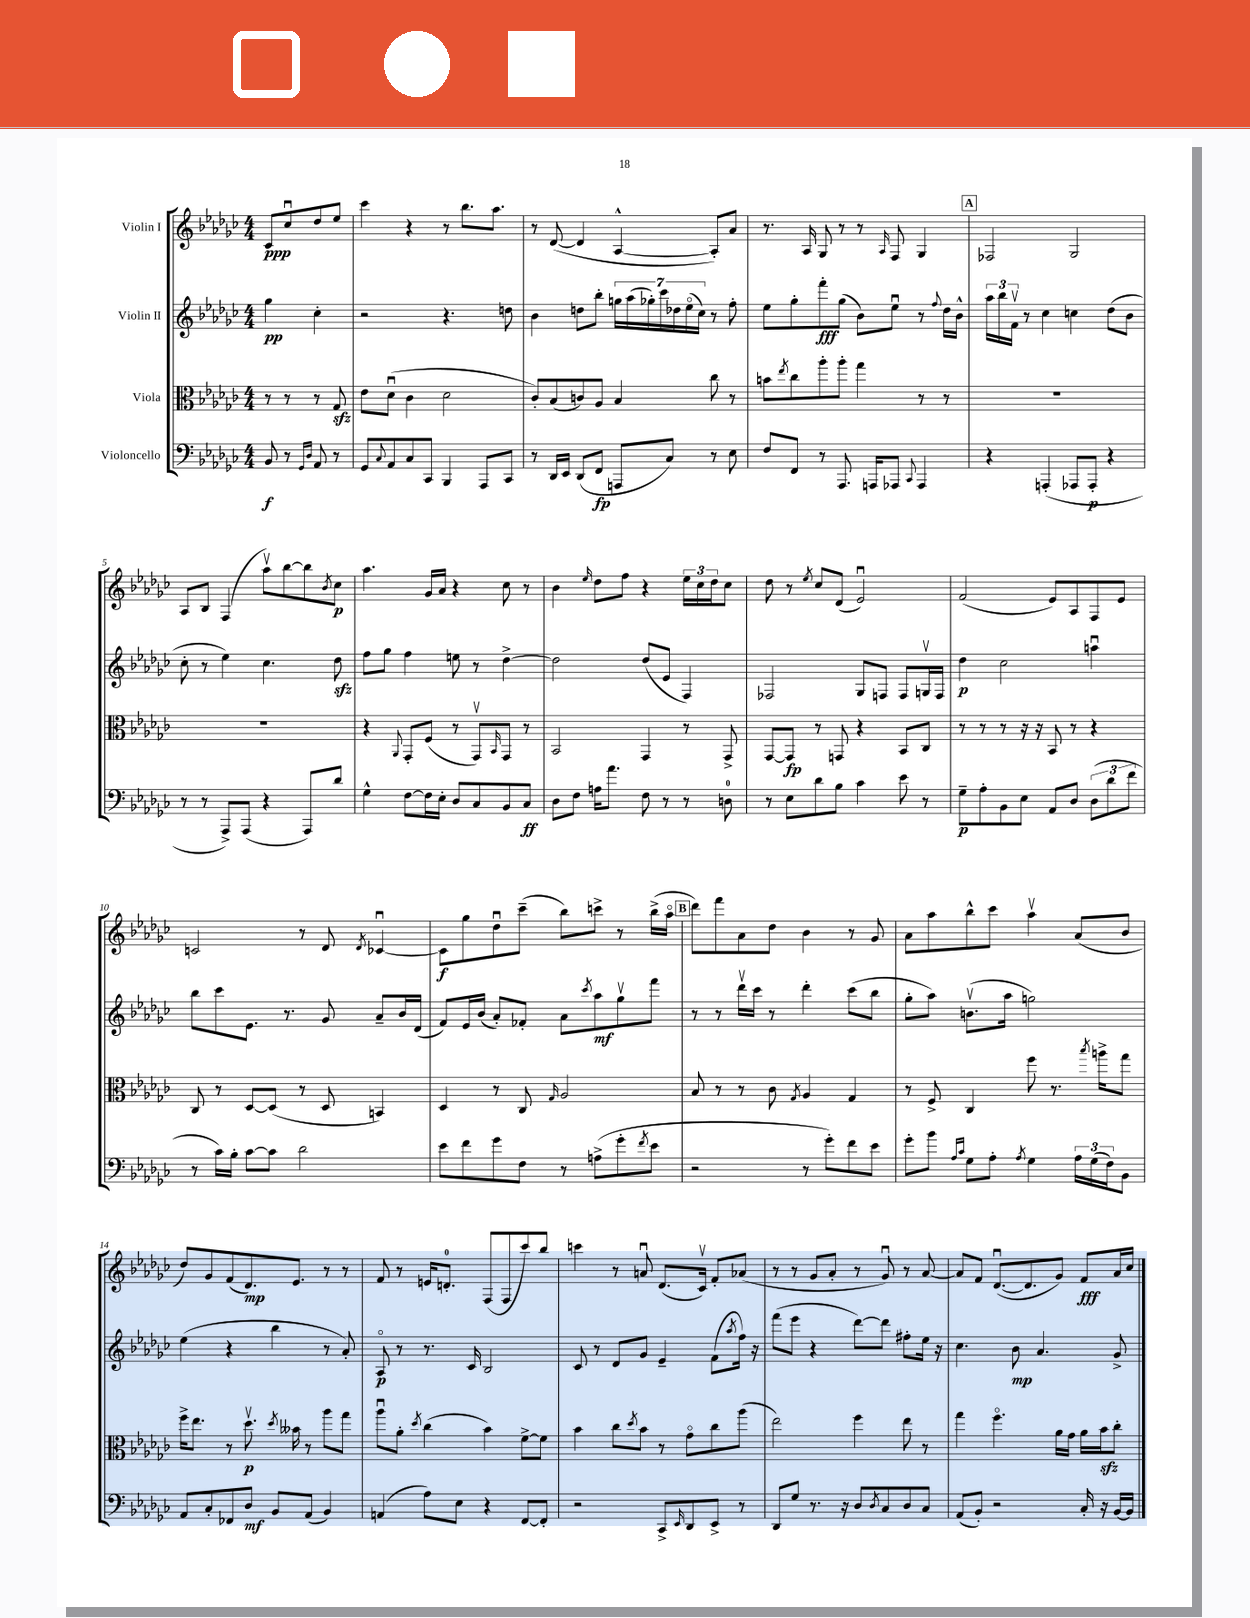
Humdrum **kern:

**kern	**dynam	**kern	**dynam	**kern	**dynam	**kern	**dynam
*part4	*part4	*part3	*part3	*part2	*part2	*part1	*part1
*staff4	*staff4	*staff3	*staff3	*staff2	*staff2	*staff1	*staff1
*I"Violoncello	*	*I"Viola	*	*I"Violin II	*	*I"Violin I	*
*clefF4	*	*clefC3	*	*clefG2	*	*clefG2	*
*k[b-e-a-d-g-c-]	*	*k[b-e-a-d-g-c-]	*	*k[b-e-a-d-g-c-]	*	*k[b-e-a-d-g-c-]	*
*M4/4	*	*M4/4	*	*M4/4	*	*M4/4	*
=	=	=	=	=	=	=	=
8BB-/	f	8r	.	4gg-\	pp	8c-/L	ppp
8r	.	8r	.	.	.	8cc-u/	.
16qqGG-/LL	.	.	.	.	.	.	.
16qqD-/JJ	.	.	.	.	.	.	.
8AA-/	.	8r	.	4cc-'\	.	8dd-/	.
8r	.	8G-zz/	.	.	.	8ee-/J	.
=1	=1	=1	=1	=1	=1	=1	=1
8GG-/L	.	8e-\L	.	2r	.	4ccc-\	.
8qqC-/	.	.	.	.	.	.	.
8AA-/	.	(8d-u\J	.	.	.	.	.
8C-/	.	4c-\	.	.	.	4r	.
8CC-/J	.	.	.	.	.	.	.
4BBB-/	.	2d-\	.	4.r	.	8r	.
.	.	.	.	.	.	8.bb-\L	.
8AAA-/L	.	.	.	.	.	.	.
.	.	.	.	.	.	8.aa-\J	.
8CC-/J	.	.	.	8ddn\	.	.	.
=2	=2	=2	=2	=2	=2	=2	=2
8r	.	8c-'/L)	.	4b-\	.	8r	.
16DD-/LL	.	(8B-/	.	.	.	([8d-/	.
16EE-/JJ	.	.	.	.	.	.	.
(8DD-/L	.	8cn/)	.	8ddn\L	.	4d-/]	.
8FF/J	fp	8A-/J	.	8bb-'\J	.	.	.
8AAAn/L	.	4B-/	.	28ggn\LL	.	[4A-^^/	.
.	.	.	.	(28aa-\	.	.	.
.	.	.	.	28gg-X'\)	.	.	.
.	.	.	.	28ccc-\	.	.	.
8C-/J)	.	.	.	.	.	.	.
.	.	.	.	28dd-X\	.	.	.
.	.	.	.	(28ee-\	.	.	.
.	.	.	.	28cc-\JJ)	.	.	.
8r	.	8cc-\	.	8r	.	8A-'/L])	.
8E-\	.	8r	.	8ff'\	.	8a-/J	.
=3	=3	=3	=3	=3	=3	=3	=3
8F/L	.	8bn\L	.	8ee-\L	.	8.r	.
.	.	8qee-/	.	.	.	.	.
8FF/J	.	8cc-\	.	8gg-'\	.	.	.
.	.	.	.	.	.	16A-/	.
8r	.	8aa-'\	.	8fff'\	fff	8G-/	.
8.AAA-/	.	8aa-'\J	.	(8gg-\J	.	8r	.
.	.	4gg-\	.	8b-\L)	.	8r	.
16AAAn/KL	.	.	.	.	.	.	.
.	.	.	.	.	.	16qqA-/	.
8AAA-X/J	.	.	.	8ee-u\J	.	8F/	.
8qqCC-/	.	.	.	.	.	.	.
4AAA-/	.	8r	.	8r	.	4G-/	.
.	.	.	.	8qqff/	.	.	.
.	.	8r	.	16dd-\LL	.	.	.
.	.	.	.	16b-^^\JJ	.	.	.
!!LO:REH:place=s1:t=A
=4	=4	=4	=4	=4	=4	=4	=4
4r	.	1r	.	24aa-\LL	.	2F-X/	.
.	.	.	.	24bb-\	.	.	.
.	.	.	.	24fv\JJ	.	.	.
.	.	.	.	8r	.	.	.
(4AAAn'/	.	.	.	4cc-\	.	.	.
8AAA-X/L	.	.	.	4ccn\	.	2G-/	.
8AAA-'/J	p	.	.	.	.	.	.
4r	.	.	.	(8dd-\L	.	.	.
.	.	.	.	8b-\J	.	.	.
!!LO:LB:g=z
=5	=5	=5	=5	=5	=5	=5	=5
8r	.	1r	.	8cc-'\	.	8A-/L	.
8r	.	.	.	8r	.	8B-/J	.
8AAA-^/L)	.	.	.	4ee-\)	.	(4F/	.
(8AAA-/J	.	.	.	.	.	.	.
4r	.	.	.	4.cc-\	.	8aa-v\L)	.
.	.	.	.	.	.	[8bb-\	.
8AAA-/L)	.	.	.	.	.	8bb-\]	.
.	.	.	.	.	.	8qb-/	.
8d-/J	.	.	.	8dd-zz\	.	8cc-\J	p
=6	=6	=6	=6	=6	=6	=6	=6
4G-^^\	.	4r	.	8ff\L	.	4.aa-\	.
.	.	.	.	8gg-\J	.	.	.
.	.	8qqAA-/	.	.	.	.	.
[8F\L	.	8GG-'/L	.	4ff\	.	.	.
16F\L]	.	(8F/J	.	.	.	16g-/LL	.
16E-'\JJ	.	.	.	.	.	16a-/JJ	.
8D-/L	.	8r	.	8een\	.	4r	.
8C-/	.	8GG-v/L)	.	8r	.	.	.
.	.	16qqBB-/	.	.	.	.	.
8BB-/	.	8GG-/J	.	[4dd-^\	.	8cc-\	.
8C-/J	ff	8r	.	.	.	8r	.
=7	=7	=7	=7	=7	=7	=7	=7
8D-\L	.	2BB-/	.	2dd-\]	.	4b-\	.
8F\J	.	.	.	.	.	.	.
.	.	.	.	.	.	16qqee-/	.
16An\KL	.	.	.	.	.	8dd-\L	.
8.a-\J	.	.	.	.	.	.	.
.	.	.	.	.	.	8ff\J	.
8F\	.	4GG-/	.	(8dd-/L	.	4r	.
8r	.	.	.	8e-/J	.	.	.
8r	.	8r	.	4F/)	.	24ee-\LL	.
.	.	.	.	.	.	24cc-\	.
.	.	.	.	.	.	24dd-\J	.
8Dn\	.	8GG-^/	.	.	.	8cc-\J	.
=8	=8	=8	=8	=8	=8	=8	=8
8r	.	[8GG-/L	.	2F-X/	.	8dd-\	.
8E-\L	.	8GG-/J]	fp	.	.	8r	.
.	.	.	.	.	.	8qee-/	.
8d-\	.	8r	.	.	.	8cc-/L	.
8B-\J	.	8GGn/	.	.	.	(8d-/J	.
4c-\	.	4r	.	8G-/L	.	2e-u/)	.
.	.	.	.	8Fn/J	.	.	.
8e-\	.	8BB-/L	.	8F/L	.	.	.
8r	.	8C-/J	.	16Gnv/L	.	.	.
.	.	.	.	16F/JJ	.	.	.
=9	=9	=9	=9	=9	=9	=9	=9
8G-~\L	p	8r	.	4dd-\	p	(2f/	.
8A-'\	.	8r	.	.	.	.	.
8BB-\	.	8r	.	2cc-\	.	.	.
8E-\J	.	16r	.	.	.	.	.
.	.	16r	.	.	.	.	.
8AA-/L	.	8BB-/	.	.	.	8e-/L)	.
8D-/J	.	8r	.	.	.	8A-/	.
(12D-\L	.	4r	.	4aanu\	.	8F/	.
12d-\	.	.	.	.	.	.	.
.	.	.	.	.	.	8e-/J	.
12f\J	.	.	.	.	.	.	.
!!LO:LB:g=z
=10	=10	=10	=10	=10	=10	=10	=10
8r	.	8C-/	.	8bb-\L	.	2cn/	.
16c-\LL)	.	8r	.	8ccc-\	.	.	.
16B-'\JJ	.	.	.	.	.	.	.
[8c-\L	.	[8D-/L	.	8.e-\J	.	.	.
8c-\J]	.	(8D-/J]	.	.	.	.	.
.	.	.	.	8.r	.	.	.
2d-\	.	8r	.	.	.	8r	.
.	.	8D-/	.	8g-/	.	8d-/	.
.	.	.	.	.	.	8qd-/	.
.	.	4BBn/)	.	8a-~/L	.	[4c-Xu/	.
.	.	.	.	16b-/L	.	.	.
.	.	.	.	(16d-/JJ	.	.	.
=11	=11	=11	=11	=11	=11	=11	=11
8e-\L	.	4D-/	.	8f/L)	.	8c-\L]	f
8f\	.	.	.	16e-/L	.	8gg-\	.
.	.	.	.	(16b-/JJ	.	.	.
8g-\	.	8r	.	8a-'/L)	.	8dd-u\	.
8F\J	.	8C-/	.	8f-X'/J	.	(8ccc-~\J	.
.	.	16qqG-/	.	.	.	.	.
8r	.	2A-/	.	8a-\L	.	8bb-\L)	.
.	.	.	.	8qccc-/	.	.	.
(8An^\L	.	.	.	8aa-\	mf	8cccn^\J	.
8g-'\	.	.	.	8gg-v\	.	8r	.
8qf/	.	.	.	.	.	.	.
8e-\J	.	.	.	8fff\J	.	(16bb-^\LL	.
.	.	.	.	.	.	16aa-\JJ	.
!!LO:REH:place=s1:t=B
=12	=12	=12	=12	=12	=12	=12	=12
2r	.	8B-/	.	8r	.	8ddd-\L)	.
.	.	8r	.	8r	.	8fff\	.
.	.	8r	.	16ddd-v\LL	.	8a-\	.
.	.	.	.	16ccc-\JJ	.	.	.
.	.	8c-\	.	8r	.	8dd-\J	.
.	.	8qG-/	.	.	.	.	.
8r	.	4A-/	.	4ddd-'\	.	4b-\	.
8g-'\L)	.	.	.	.	.	.	.
8f\	.	4G-/	.	(8ccc-\L	.	8r	.
8e-\J	.	.	.	8bb-\J	.	8g-/	.
=13	=13	=13	=13	=13	=13	=13	=13
8g-'\L	.	8r	.	8gg-'\L	.	8a-\L	.
8b-\J	.	8F^/	.	8aa-\J)	.	8aa-\	.
16qqA-/LL	.	.	.	.	.	.	.
16qqc-/JJ	.	.	.	.	.	.	.
8G-\L	.	4C-/	.	(8.bnv\L	.	8bb-^^\	.
8A-'\J	.	.	.	.	.	8ccc-\J	.
.	.	.	.	16aa-\Jk	.	.	.
8qA-/	.	.	.	.	.	.	.
4G-\	.	8ff\	.	2ggn\)	.	4aa-v\	.
.	.	8.r	.	.	.	.	.
24A-\LL	.	.	.	.	.	(8a-/L	.
(24G-\	.	.	.	.	.	.	.
.	.	8qbb-/	.	.	.	.	.
.	.	16aan^\KL	.	.	.	.	.
24F\J)	.	.	.	.	.	.	.
8BB-\J	.	8gg-\J	.	.	.	8b-/J	.
!!LO:LB:g=z
=14	=14	=14	=14	=14	=14	=14	=14
8AA-/L	.	16ff^\KL	.	(4ee-\	.	8dd-/L)	.
.	.	8.ee-\J	.	.	.	.	.
8C-'/	.	.	.	.	.	8g-/	.
8FF-X/	.	8r	.	4r	.	(8f/	.
8D-/J	mf	8.dd-v\	p	.	.	8.d-/)	mp
8BB-/L	.	.	.	4bb-\	.	.	.
.	.	8qdd-/	.	.	.	.	.
.	.	16b--X\	.	.	.	8.e-/J	.
(8AA-/J	.	8r	.	.	.	.	.
4BB-/)	.	8aa-\L	.	8r	.	8r	.
.	.	8gg-\J	.	8a-'/)	.	8r	.
=15	=15	=15	=15	=15	=15	=15	=15
(4AAn/	.	8aa-u\L	.	8A-/	p	8f/	.
.	.	8a-'\J	.	8r	.	8r	.
.	.	8qdd-/	.	.	.	.	.
8A-\L)	.	(4cc-\	.	8.r	.	16en/KL	.
.	.	.	.	.	.	8.dn'/J	.
8E-\J	.	.	.	.	.	.	.
.	.	.	.	16c-/	.	.	.
4r	.	4b-\)	.	2B-/	.	(8F/L	.
.	.	.	.	.	.	8F/	.
[8FF/L	.	[8f^\L	.	.	.	8ccc-/)	.
8FF'/J]	.	8f\J]	.	.	.	8bb-/J	.
=16	=16	=16	=16	=16	=16	=16	=16
2r	.	4b-\	.	8c-/	.	4cccn\	.
.	.	.	.	8r	.	.	.
.	.	8cc-\L	.	8d-/L	.	8r	.
.	.	8qdd-/	.	.	.	.	.
.	.	8b-\J	.	8g-/J	.	8anu/	.
8CC-^/L	.	8r	.	4e-~/	.	(8.d-/L	.
16qqEE-/	.	.	.	.	.	.	.
8DD-/	.	8g-\L	.	.	.	.	.
.	.	.	.	.	.	16c-v/Jk)	.
8EE-^/J	.	8cc-\	.	(8f\L	.	8f'/L	.
.	.	.	.	8qaa-/	.	.	.
8r	.	(8aa-\J	.	16ff\Jk)	.	(8a-X/J	.
.	.	.	.	16r	.	.	.
=17	=17	=17	=17	=17	=17	=17	=17
8DD-/L	.	2ee-\)	.	(8fff\L	.	8r	.
8G-/J	.	.	.	8eee-\J	.	8r	.
8.r	.	.	.	4r	.	8g-/L	.
.	.	.	.	.	.	8a-'/J	.
16r	.	.	.	.	.	.	.
8D-/L	.	4ff\	.	[8ddd-\L)	.	8r	.
8qD-/	.	.	.	.	.	.	.
8C-/	.	.	.	8ddd-\J]	.	8g-u/)	.
8D-/	.	8ee-\	.	8ff#X'\L	.	8r	.
8C-/J	.	8r	.	16ee-\Jk	.	[8a-/	.
.	.	.	.	16r	.	.	.
=18	=18	=18	=18	=18	=18	=18	=18
(8AA-/L	.	4gg-\	.	4.cc-\	.	8a-/L]	.
8BB-'/J)	.	.	.	.	.	8f/J	.
2r	.	4.ff\	.	.	.	([8.d-u/L	.
.	.	.	.	8b-\	mp	.	.
.	.	.	.	.	.	8.d-/]	.
.	.	.	.	4.a-/	.	.	.
.	.	16a-\LL	.	.	.	8g-/J)	.
.	.	16g-\JJ	.	.	.	.	.
16C-'/	.	16a-\LL	.	.	.	8f/L	fff
16r	.	16b-zz\J	.	.	.	.	.
[16BB-/LL	.	8cc-'\J	.	8g-^/	.	16a-/L	.
16BB-/JJ]	.	.	.	.	.	16cc-/JJ	.
==	==	==	==	==	==	==	==
*-	*-	*-	*-	*-	*-	*-	*-
